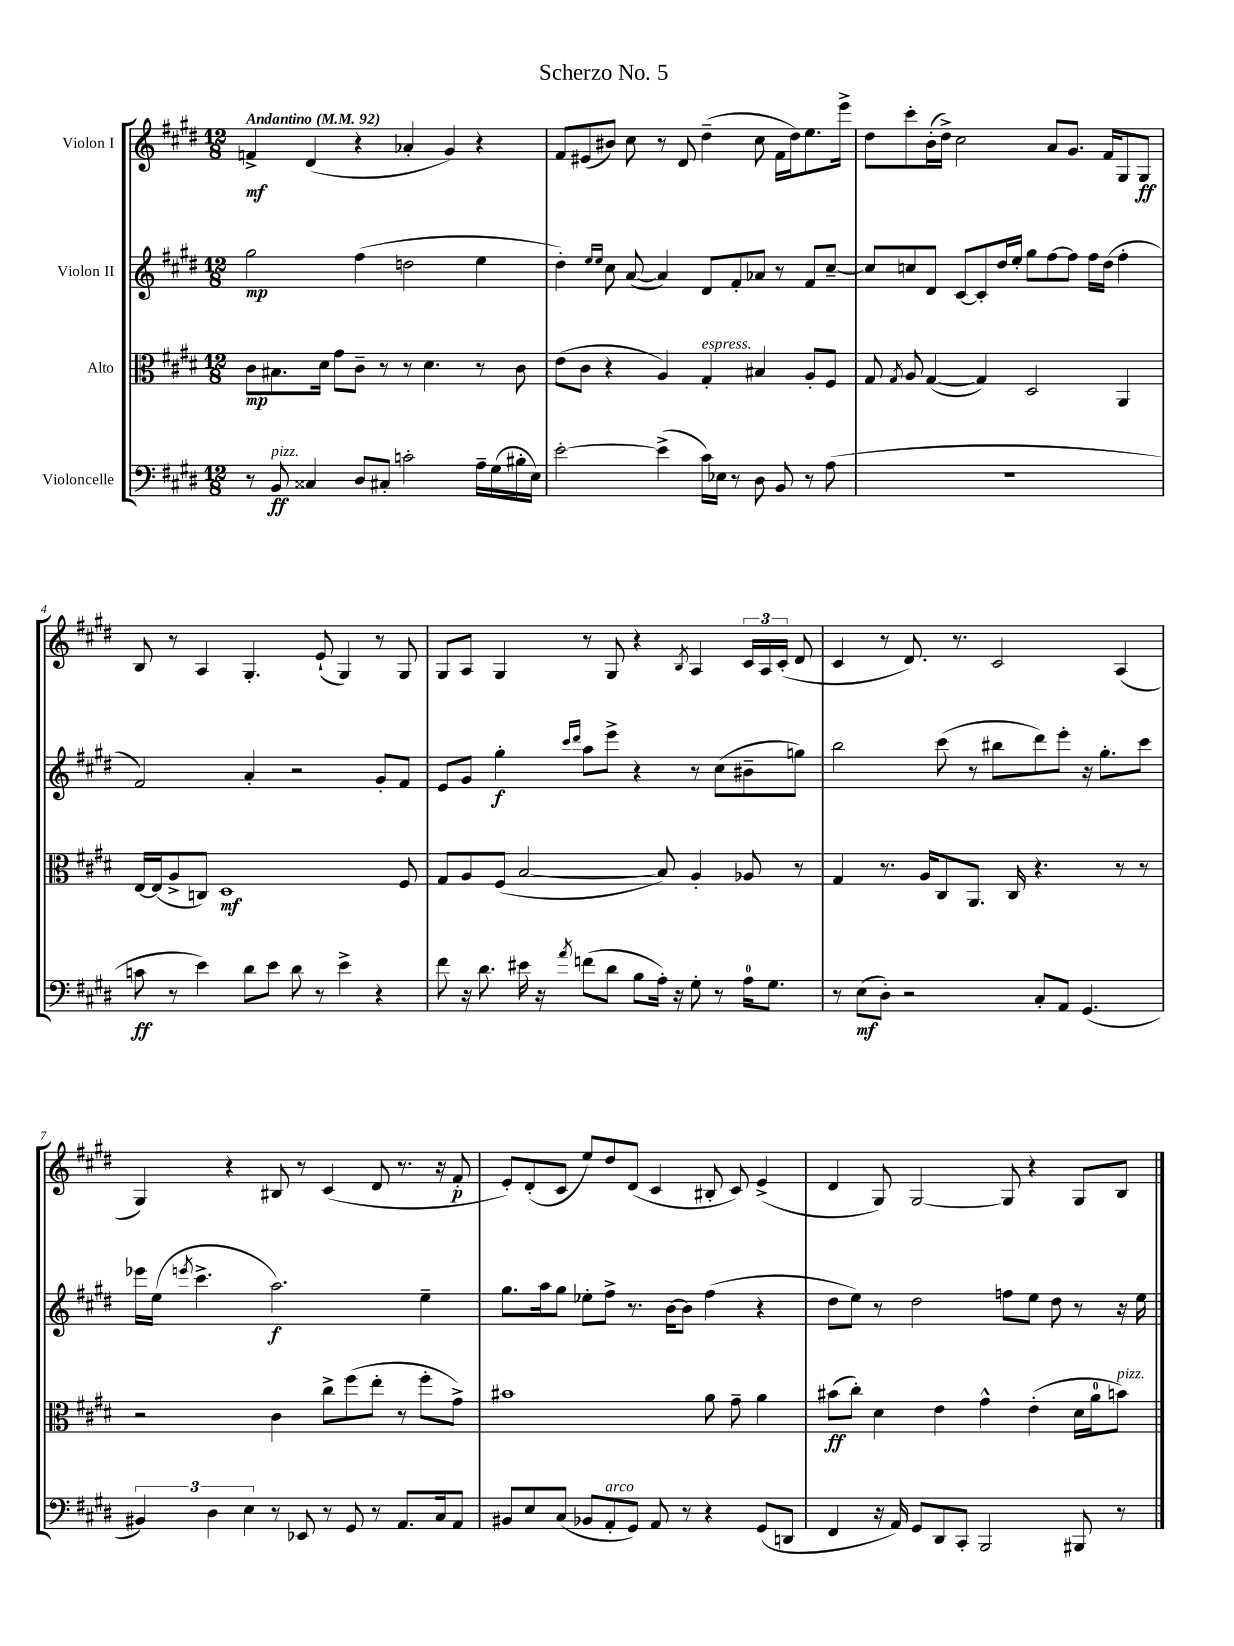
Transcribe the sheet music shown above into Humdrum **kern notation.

**kern	**dynam	**kern	**dynam	**kern	**dynam	**kern	**dynam
*part4	*part4	*part3	*part3	*part2	*part2	*part1	*part1
*staff4	*staff4	*staff3	*staff3	*staff2	*staff2	*staff1	*staff1
*I"Violoncelle	*	*I"Alto	*	*I"Violon II	*	*I"Violon I	*
*clefF4	*	*clefC3	*	*clefG2	*	*clefG2	*
*k[f#c#g#d#]	*	*k[f#c#g#d#]	*	*k[f#c#g#d#]	*	*k[f#c#g#d#]	*
*M12/8	*	*M12/8	*	*M12/8	*	*M12/8	*
*MM92	*	*MM92	*	*MM92	*	*MM92	*
=1	=1	=1	=1	=1	=1	=1	=1
!	!	!	!	!	!	!LO:TX:a:B:t=Andantino	!
8r	.	8c#\L	mp	2gg#\	mp	4fn^/	mf
!LO:TX:a:i:t=pizz.	!	!	!	!	!	!	!
8BB/	ff	8.B#X\	.	.	.	.	.
4C##X/	.	.	.	.	.	(4d#/	.
.	.	16d#\Jk	.	.	.	.	.
.	.	8g#\L	.	.	.	.	.
8D#/L	.	8c#~\J	.	(4ff#\	.	4r	.
8C#X'/J	.	8r	.	.	.	.	.
2cn'\	.	8r	.	2ddn\	.	4a-X'/	.
.	.	4.d#\	.	.	.	.	.
.	.	.	.	.	.	4g#/)	.
16A~\LL	.	8r	.	4ee\	.	4r	.
(16G#\	.	.	.	.	.	.	.
16B#X'\	.	8c#\	.	.	.	.	.
16E\JJ)	.	.	.	.	.	.	.
=2	=2	=2	=2	=2	=2	=2	=2
[2e'\	.	(8e\L	.	4dd#'\)	.	8f#/L	.
.	.	8c#\J	.	.	.	(8e#X/	.
.	.	.	.	16qqee/LL	.	.	.
.	.	.	.	16qqee/JJ	.	.	.
.	.	4r	.	8cc#\	.	8b#X/J)	.
.	.	.	.	([8a/	.	8cc#\	.
(4e^\]	.	4A/)	.	4a/])	.	8r	.
.	.	.	.	.	.	8d#/	.
!	!	!LO:TX:a:i:t=espress.	!	!	!	!	!
16c#\LL)	.	4G#'/	.	8d#/L	.	(4dd#~\	.
16E-X\JJ	.	.	.	.	.	.	.
8r	.	.	.	8f#'/	.	.	.
8D#\	.	4B#X/	.	8a-X/J	.	8cc#\	.
8BB/	.	.	.	8r	.	16f#\LL	.
.	.	.	.	.	.	16dd#\J)	.
8r	.	8A'/L	.	8f#/L	.	8.ee\	.
(8A\	.	8F#/J	.	[8cc#~/J	.	.	.
.	.	.	.	.	.	16eee^\Jk	.
=3	=3	=3	=3	=3	=3	=3	=3
1.r	.	8G#/	.	8cc#/L]	.	8dd#\L	.
.	.	8qG#/	.	.	.	.	.
.	.	8A/	.	8ccn/	.	8ccc#'\	.
.	.	([4G#/	.	8d#/J	.	(16b'\L	.
.	.	.	.	.	.	16dd#^\JJ)	.
.	.	.	.	[8c#/L	.	2cc#\	.
.	.	4G#/])	.	8c#'/]	.	.	.
.	.	.	.	16dd#/L	.	.	.
.	.	.	.	16ee'/JJ	.	.	.
.	.	2D#/	.	8gg#\L	.	.	.
.	.	.	.	[8ff#\	.	8a/L	.
.	.	.	.	8ff#\J]	.	8.g#/J	.
.	.	.	.	16ff#\LL	.	.	.
.	.	.	.	(16dd#\JJ	.	16f#/KL	.
.	.	4AA/	.	4ff#'\	.	8G#/	.
.	.	.	.	.	.	8G#/J	ff
!!LO:LB:g=z
=4	=4	=4	=4	=4	=4	=4	=4
8cn\	ff	[16E/LL	.	2f#/)	.	8B/	.
.	.	(16E/J]	.	.	.	.	.
8r	.	8A^/	.	.	.	8r	.
4e\)	.	8Cn/J)	.	.	.	4A/	.
.	.	1D#	mf	.	.	.	.
8d#\L	.	.	.	4a'/	.	4.G#'/	.
8e\J	.	.	.	.	.	.	.
8d#\	.	.	.	2r	.	.	.
8r	.	.	.	.	.	(8e`/	.
4e^\	.	.	.	.	.	4G#/)	.
4r	.	.	.	8g#'/L	.	8r	.
.	.	8F#/	.	8f#/J	.	8G#/	.
=5	=5	=5	=5	=5	=5	=5	=5
8f#\	.	8G#/L	.	8e/L	.	8G#/L	.
16r	.	8A/	.	8g#/J	.	8A/J	.
8.d#\	.	.	.	.	.	.	.
.	.	(8F#/J	.	4gg#'\	f	4G#/	.
16e#X\	.	[2B/	.	.	.	.	.
16r	.	.	.	.	.	.	.
.	.	.	.	16qqccc#/LL	.	.	.
8qa/	.	.	.	16qqddd#/JJ	.	.	.
(8fn\L	.	.	.	8aa\L	.	8r	.
8d#\J	.	.	.	8eee^\J	.	8G#/	.
8B\L	.	.	.	4r	.	4r	.
16A'\Jk)	.	8B/])	.	.	.	.	.
16r	.	.	.	.	.	.	.
.	.	.	.	.	.	8qB/	.
8G#'\	.	4A'/	.	8r	.	4A/	.
8r	.	.	.	(8cc#\L	.	.	.
16A\KL	.	8A-X/	.	8b#X~\	.	24c#/LL	.
.	.	.	.	.	.	24A/	.
8.G#\J	.	.	.	.	.	.	.
.	.	.	.	.	.	(24c#'/JJ	.
.	.	8r	.	8ggn\J)	.	8d#/	.
=6	=6	=6	=6	=6	=6	=6	=6
8r	.	4G#/	.	2bb\	.	4c#/	.
(8E\L	mf	.	.	.	.	.	.
8D#'\J)	.	8.r	.	.	.	8r	.
2r	.	.	.	.	.	8.d#/)	.
.	.	16A/KL	.	.	.	.	.
.	.	8C#/	.	(8ccc#\	.	.	.
.	.	.	.	.	.	8.r	.
.	.	8.AA/J	.	8r	.	.	.
.	.	.	.	8bb#X\L	.	2c#/	.
.	.	16C#/	.	.	.	.	.
8C#'/L	.	4.r	.	8ddd#\)	.	.	.
8AA/J	.	.	.	8eee'\J	.	.	.
(4.GG#/	.	.	.	16r	.	.	.
.	.	.	.	8.gg#'\L	.	.	.
.	.	8r	.	.	.	(4A/	.
.	.	8r	.	8ccc#\J	.	.	.
!!LO:LB:g=z
=7	=7	=7	=7	=7	=7	=7	=7
6BB#X/)	.	2r	.	16eee-X\LL	.	4G#/)	.
.	.	.	.	(16ee\JJ	.	.	.
.	.	.	.	8qeeen/	.	.	.
.	.	.	.	4.ccc#^\	.	.	.
6D#\	.	.	.	.	.	.	.
.	.	.	.	.	.	4r	.
6E\	.	.	.	.	.	.	.
8r	.	4c#\	.	2.aa\)	f	8B#X/	.
8EE-X/	.	.	.	.	.	8r	.
8r	.	8cc#^\L	.	.	.	(4c#/	.
8GG#/	.	(8ff#\	.	.	.	.	.
8r	.	8ee'\J	.	.	.	8d#/	.
8.AA/L	.	8r	.	.	.	8.r	.
.	.	8ff#'\L	.	4ee~\	.	.	.
16C#/k	.	.	.	.	.	16r	.
8AA/J	.	8g#^\J)	.	.	.	8f#'/	p
=8	=8	=8	=8	=8	=8	=8	=8
8BB#X/L	.	1b#X	.	8.gg#\L	.	8e'/L)	.
8E/	.	.	.	.	.	(8d#'/	.
.	.	.	.	16aa\k	.	.	.
(8C#/J	.	.	.	8gg#\J	.	8c#/J	.
8BB-X/L	.	.	.	8ee-X'\L	.	8ee/L)	.
!LO:TX:a:i:t=arco	!	!	!	!	!	!	!
8AA'/	.	.	.	8ff#^\J	.	8dd#/	.
8GG#/J)	.	.	.	8.r	.	(8d#/J	.
8AA/	.	.	.	.	.	4c#/	.
.	.	.	.	[16b\KL	.	.	.
8r	.	.	.	8b\J]	.	.	.
4r	.	8a\	.	(4ff#\	.	8B#X'/	.
.	.	8g#~\	.	.	.	8c#/)	.
(8GG#/L	.	4a\	.	4r	.	(4e^/	.
8DDn/J	.	.	.	.	.	.	.
=9	=9	=9	=9	=9	=9	=9	=9
4FF#/	.	(8b#X\L	ff	8dd#\L	.	4d#/	.
.	.	8cc#'\J)	.	8ee\J)	.	.	.
16r	.	4d#\	.	8r	.	8G#/)	.
16AA/)	.	.	.	.	.	.	.
8GG#/L	.	.	.	2dd#\	.	[2G#/	.
8DD#/	.	4e\	.	.	.	.	.
8CC#'/J	.	.	.	.	.	.	.
2BBB/	.	4g#^^\	.	.	.	.	.
.	.	.	.	8ffn\L	.	8G#/]	.
.	.	(4e'\	.	8ee\J	.	4r	.
.	.	.	.	8dd#\	.	.	.
8BBB#X/	.	16d#\LL	.	8r	.	8G#/L	.
.	.	16a\J	.	.	.	.	.
!	!	!LO:TX:a:i:t=pizz.	!	!	!	!	!
8r	.	8bn\J)	.	16r	.	8B/J	.
.	.	.	.	16ee\	.	.	.
==	==	==	==	==	==	==	==
*-	*-	*-	*-	*-	*-	*-	*-
